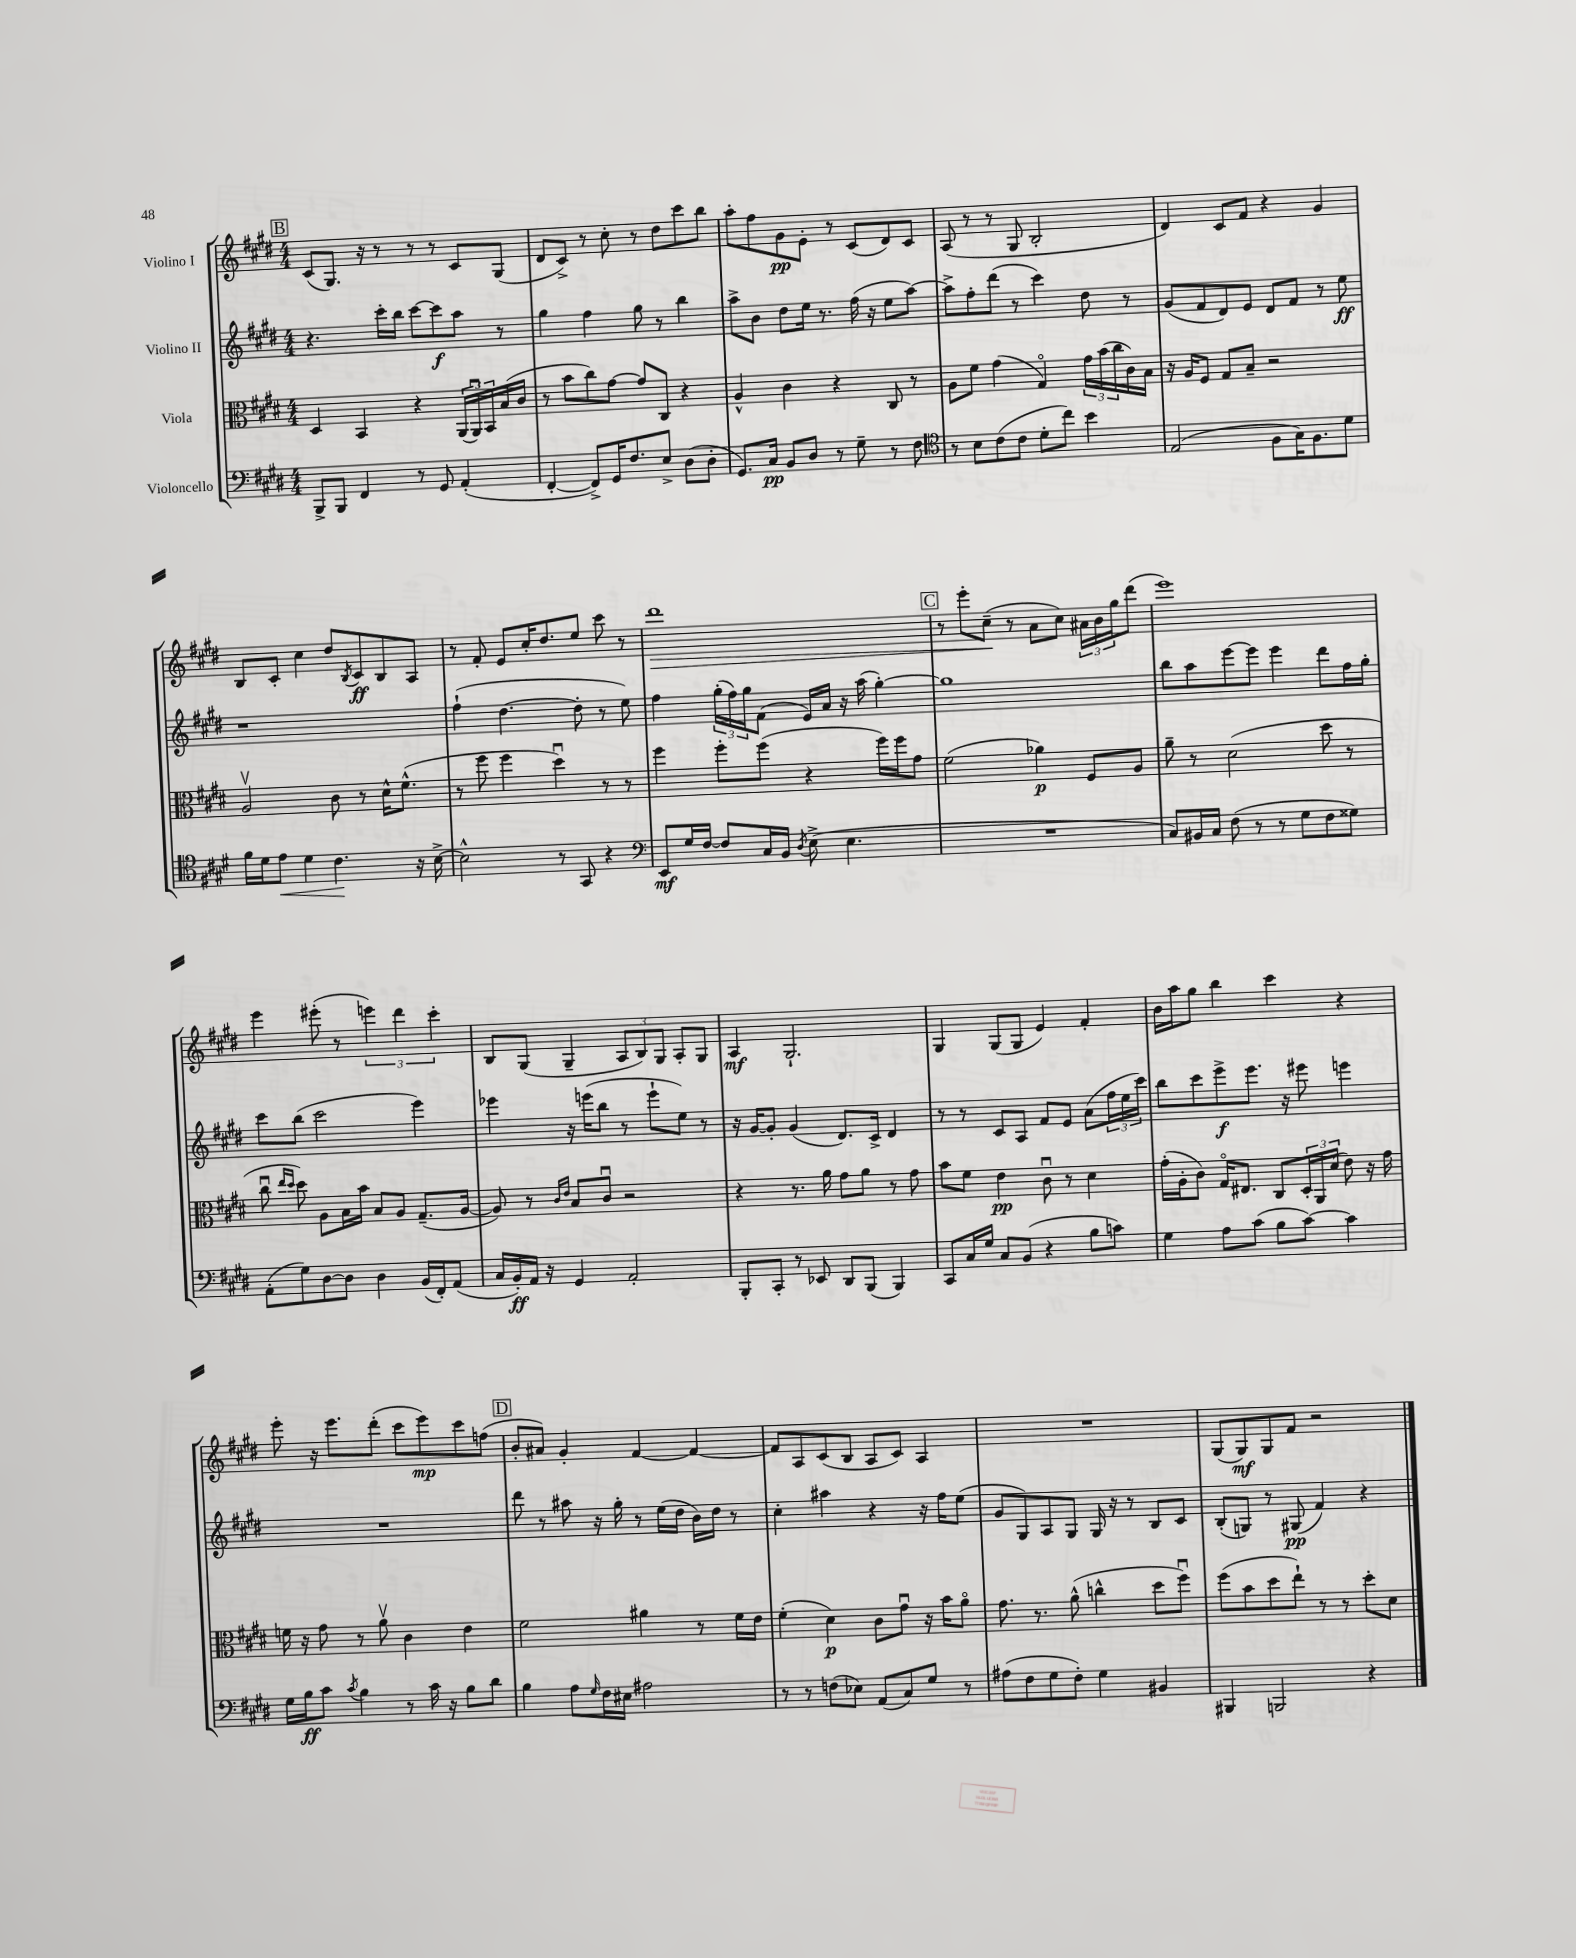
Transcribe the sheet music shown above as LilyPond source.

<<
\new StaffGroup <<
\new Staff = "s0" \with { instrumentName = "Violino I" } {
    \clef treble \key e \major \numericTimeSignature \time 4/4
    \mark \markup { \box "B" } cis'8( gis8.) r16 r8 r8 r8 cis'8 gis8( |
    dis'8 cis'8->) r8 cis''8-. r8 dis''8 cis'''8 b''8 |
    a''8-. fis''8 gis'8\pp e'8-. r8 cis'8( dis'8) cis'8 |
    a8( r8 r8 gis8 b2-. |
    dis'4) cis'8 fis'8 r4 gis'4 |
    b8 cis'8-. cis''4 dis''8 \acciaccatura { b8 } cis'8\ff b8 a8 |
    r8 fis'8-. e'8 cis''16-. dis''8. e''8 cis'''8 r8 |
    dis'''1\> |
    \mark \markup { \box "C" } r8 e'''8-. cis''8--\!( r8 a'8 cis''8) \tuplet 3/2 { ais'16 b'16 gis''16 } dis'''8( |
    e'''1) |
    e'''4 eis'''8-.( r8 \tuplet 3/2 { e'''4) dis'''4 cis'''4-. } |
    b8 gis8( gis4-- \tuplet 3/2 { a8 b8) gis8 } a8-. gis8 |
    a4\mf gis2.-! |
    gis4 gis8( gis8 e'4) fis'4-. |
    b'16 a''16 gis''8 b''4 cis'''4 r4 |
    e'''8-. r16 e'''8. dis'''8-.( cis'''8 e'''8\mp) cis'''8 f''8( |
    \mark \markup { \box "D" } b'8-. ais'8) gis'4-. fis'4~ fis'4~ |
    fis'8 a8 cis'8( b8 a8 cis'8) a4 |
    R1 |
    gis8( gis8\mf) gis8 fis'8 r2 \bar "|." |
}
\new Staff = "s1" \with { instrumentName = "Violino II" } {
    \clef treble \key e \major \numericTimeSignature \time 4/4
    \mark \markup { \box "B" } r4. cis'''16-. b''16 cis'''8~ cis'''8\f a''8 r8 |
    gis''4 fis''4 gis''8 r8 b''4 |
    a''8-> b'8 dis''8 e''16 r8. fis''16( r16 e''8 a''8~) |
    a''8-> fis''8-. dis'''8( r8 cis'''4) dis''8 r8 |
    gis'8( fis'8 dis'8) e'8 dis'8 fis'8 r8 e''8\ff |
    r1 |
    fis''4-!( dis''4.~ dis''8-. r8 e''8) |
    fis''4 \tuplet 3/2 { gis''16-.( fis''16) gis''16 } fis'8( e'16) a'16 r16 a''16( gis''4~-.) |
    \mark \markup { \box "C" } gis''1 |
    b''8 a''8 e'''8~ e'''8 e'''4 dis'''8 fis''16 gis''16-. |
    cis'''8 b''8( cis'''2 e'''4) |
    ees'''4 r16 e'''16( b''8 r8 e'''8-! e''8) r8 |
    r16 gis'16~ gis'8-. gis'4( dis'8.) cis'16-> dis'4 |
    r8 r8 cis'8 a8 fis'8 e'8 a'8( \tuplet 3/2 { fis''16 e''16 cis'''16) } |
    b''8 cis'''8 e'''8->\f e'''8. r16 eis'''8 e'''4 |
    R1 |
    \mark \markup { \box "D" } dis'''8 r8 ais''8 r16 gis''16-. r8 e''16( dis''16 b'16) dis''16 r8 |
    cis''4-. ais''4 r4 r16 fis''16 e''8( |
    gis'8 gis8) a8 gis8 gis16 r16 r8 b8 cis'8 |
    b8-.( g8) r8 gis8\pp( fis'4) r4 \bar "|." |
}
\new Staff = "s2" \with { instrumentName = "Viola" } {
    \clef alto \key e \major \numericTimeSignature \time 4/4
    \mark \markup { \box "B" } dis4 b,4 r4 \tuplet 3/2 { a,16( a,16\downbow) b,16 } b16( cis'16 |
    r8 b'8 cis''8) gis'8~ gis'8 cis8 r4 |
    a4-^ cis'4 r4 cis8 r8 |
    a8 fis'8 gis'4( gis4\flageolet) \tuplet 3/2 { gis'16 b'16( cis''16 } cis'16) b16 |
    r16 a16 fis8 gis8 b8-- r2 |
    a2\upbow cis'8 r8 dis'16-^ fis'8.-^( |
    r8 fis''8 fis''4 dis''4\downbow) r8 r8 |
    fis''4 fis''8-. fis''8( r4 fis''16) fis''16 gis'8 |
    \mark \markup { \box "C" } fis'2( aes'4\p) fis8 a8 |
    a'8-- r8 dis'2( dis''8 r8 |
    cis''8\downbow \grace { e''16 dis''16 } dis''8) a8 b16 b'16 b8 a8 gis8.--( a16~ |
    a8) r8 \grace { cis'16 e'16 } b8 cis'8\downbow r2 |
    r4 r8. a'16 gis'8 a'8 r8 gis'8 |
    b'8 fis'8 e'4\pp cis'8\downbow r8 dis'4 |
    gis'16-.( a16-. cis'8) gis16\flageolet eis8. cis8 \tuplet 3/2 { dis16-. a,16 dis'16( } e'8) r16 gis'16 |
    f'16 r16 gis'8 r8 a'8\upbow cis'4 e'4 |
    \mark \markup { \box "D" } fis'2 ais'4 r8 fis'16 e'16 |
    fis'4-.( dis'4\p) cis'8 gis'8\downbow r16 b'16 a'8\flageolet |
    gis'8. r8. a'8-^( c''4-^ dis''8 fis''8\downbow) |
    fis''8( b'8 dis''8 e''8-!) r8 r8 dis''8-. dis'8 \bar "|." |
}
\new Staff = "s3" \with { instrumentName = "Violoncello" } {
    \clef bass \key e \major \numericTimeSignature \time 4/4
    \mark \markup { \box "B" } b,,8-> b,,8 fis,4 r8 gis,8 a,4-.( |
    fis,4~-. fis,8->) gis,16 fis8. e8-> dis8( dis8-. |
    gis,8.) cis16\pp b,8 dis8 r8 gis8-- r8 fis8 |
    \clef tenor r8 b8 cis'8( cis'8 dis'8-. cis''8) b'4 |
    e2( fis8 gis16) fis8. dis'8 |
    fis'16 dis'16 e'8\< dis'4 cis'4.\! r16 b16~-> |
    b2-^ r8 gis,8 r4 |
    \clef bass e,8\mf gis16 fis16~ fis8 cis16 b,16 \acciaccatura { dis8 } e8->( e4. |
    \mark \markup { \box "C" } R1 |
    cis8) bis,16 cis16 fis8( r8 r8 gis8 fis8 gisis8) |
    a,8-.( gis8) dis8~ dis8 dis4 b,16( fis,16-.) a,8( |
    cis16 b,16-.\ff) a,16 r16 gis,4 a,2-. |
    b,,8-. cis,8-. r8 ees,8 dis,8 b,,8( b,,4) |
    cis,8 cis16 gis16 cis8 b,8( r4 b8 c'8) |
    gis4 a8 cis'8( b8 cis'8~) cis'4 |
    gis16 b16\ff cis'8 \acciaccatura { cis'8 } b4 r8 cis'16 r16 b8 dis'8 |
    \mark \markup { \box "D" } b4 a8 \grace { gis16 } fis16 eis16 ais2 |
    r8 r8 f8( ees8) a,8( cis8) gis8 r8 |
    ais8( fis8 gis8 fis8-.) gis4 bis,4 |
    bis,,4 b,,2 r4 \bar "|." |
}
>>
>>
\layout { \context { \Score \remove "Bar_number_engraver" } }
